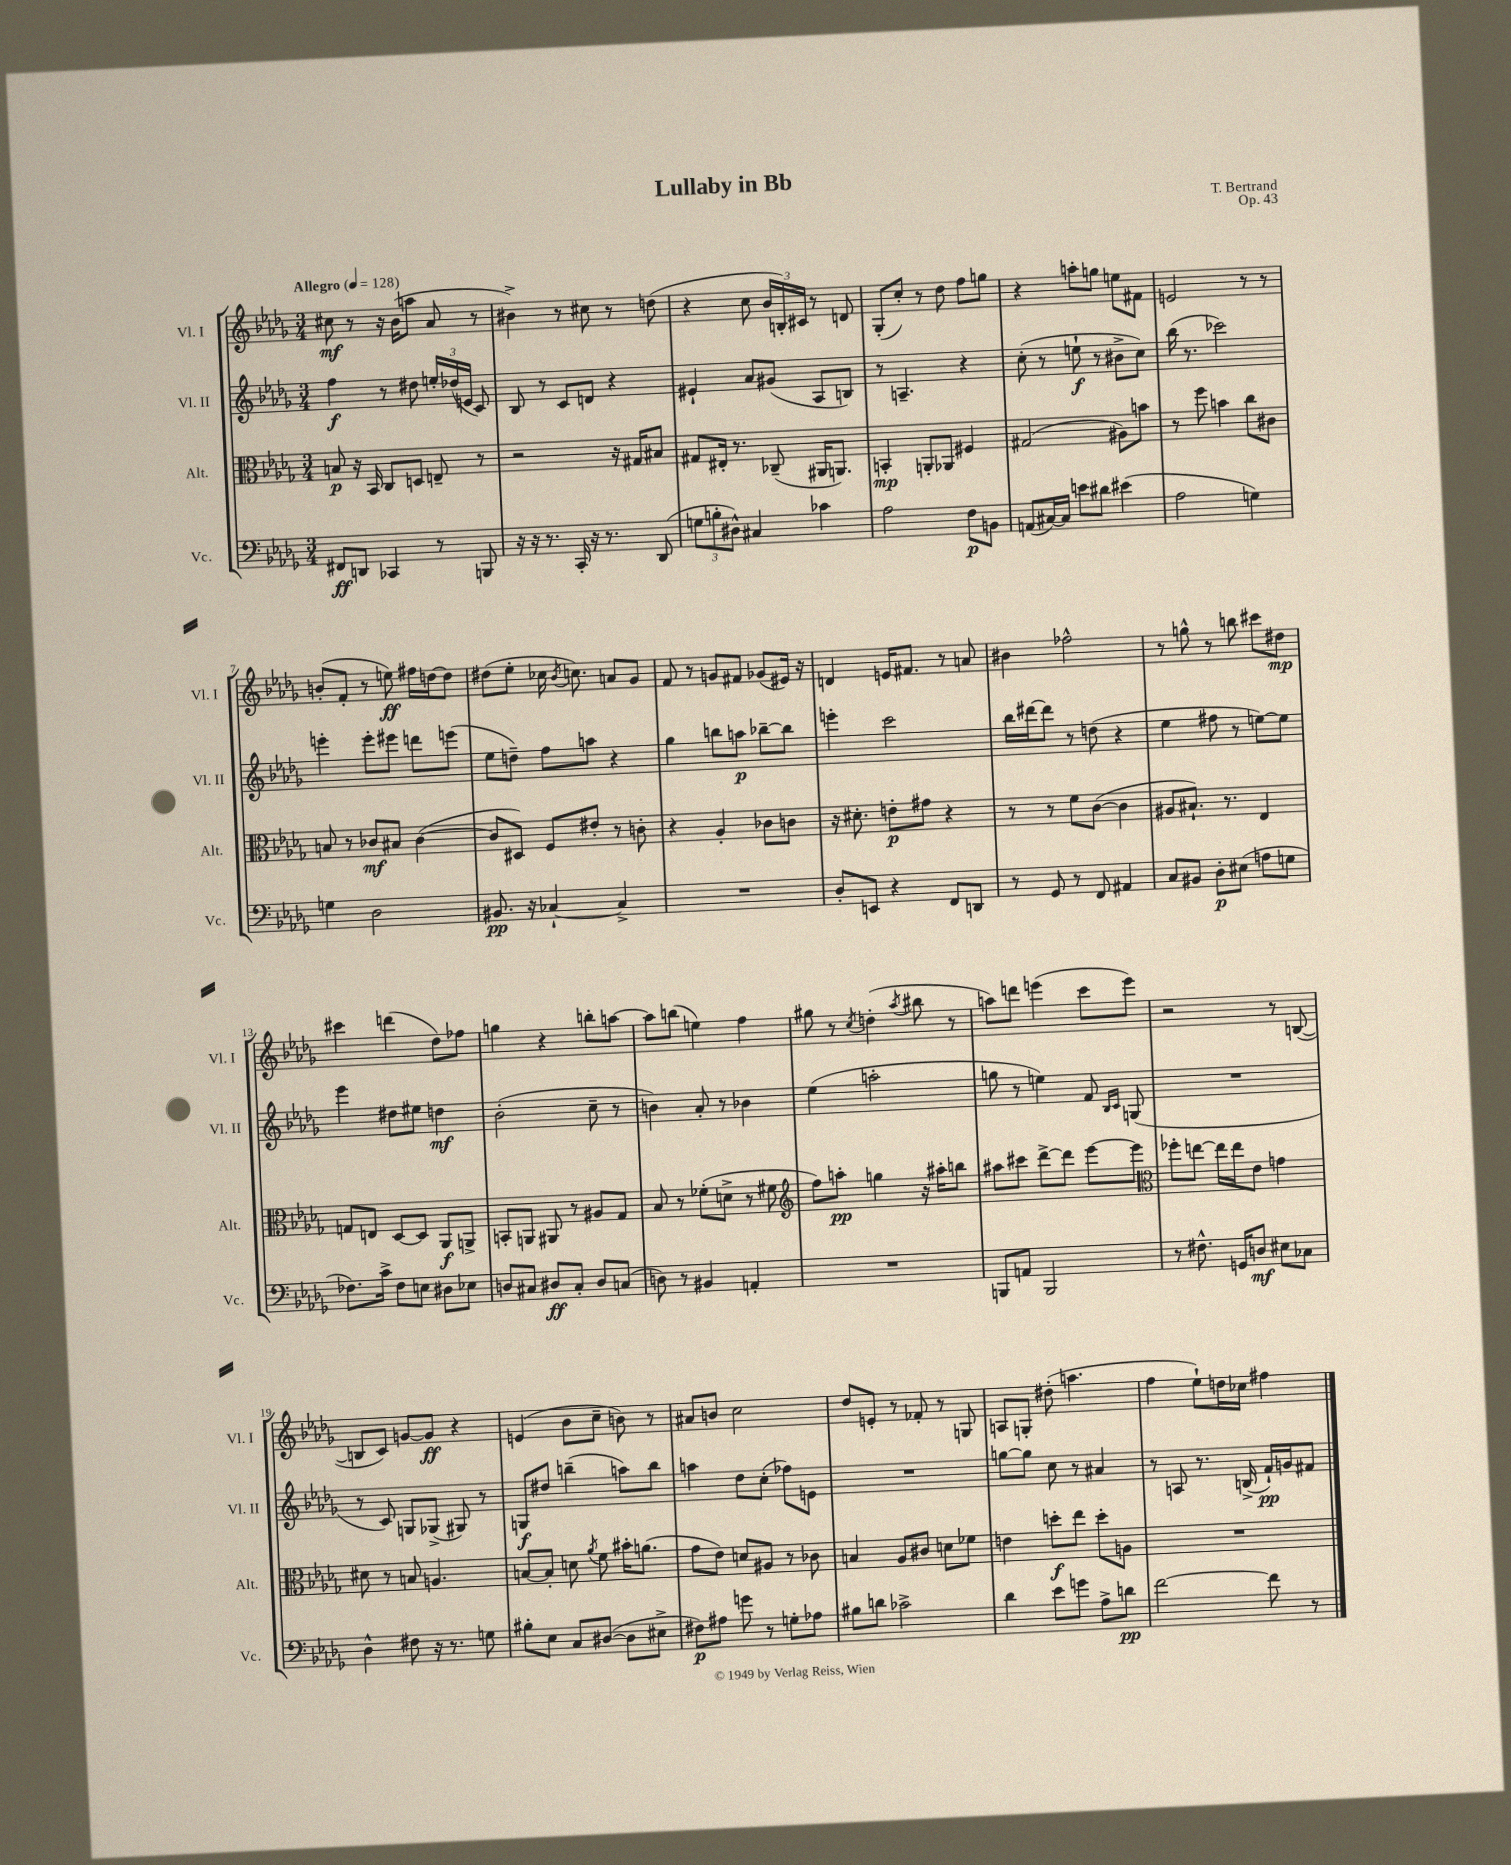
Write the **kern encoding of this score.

**kern	**dynam	**kern	**dynam	**kern	**dynam	**kern	**dynam
*part4	*part4	*part3	*part3	*part2	*part2	*part1	*part1
*staff4	*staff4	*staff3	*staff3	*staff2	*staff2	*staff1	*staff1
*I"Vc.	*	*I"Alt.	*	*I"Vl. II	*	*I"Vl. I	*
*I'Vc.	*	*I'Alt.	*	*I'Vl. II	*	*I'Vl. I	*
*clefF4	*	*clefC3	*	*clefG2	*	*clefG2	*
*k[b-e-a-d-g-]	*	*k[b-e-a-d-g-]	*	*k[b-e-a-d-g-]	*	*k[b-e-a-d-g-]	*
*M3/4	*	*M3/4	*	*M3/4	*	*M3/4	*
*MM128	*	*MM128	*	*MM128	*	*MM128	*
=1	=1	=1	=1	=1	=1	=1	=1
!	!	!	!	!	!	!LO:TX:a:B:t=Allegro	!
8FF#X/L	ff	8Bn/	p	4ff\	f	8cc#X\	mf
8DDn/J	.	16r	.	.	.	8r	.
.	.	16BB-/	.	.	.	.	.
4CC-X/	.	8C/L	.	8r	.	16r	.
.	.	.	.	.	.	(16b-\KL	.
.	.	8Dn/J	.	8dd#X\	.	8aan\J	.
8r	.	8En~/	.	24een'/LL	.	8a-/	.
.	.	.	.	(24dd-X/	.	.	.
.	.	.	.	24en/JJ	.	.	.
8BBBn/	.	8r	.	8c/)	.	8r	.
=2	=2	=2	=2	=2	=2	=2	=2
16r	.	2r	.	8B-/	.	4b#X^\)	.
16r	.	.	.	.	.	.	.
8.r	.	.	.	8r	.	.	.
.	.	.	.	8c/L	.	8r	.
16CC'/	.	.	.	.	.	.	.
16r	.	.	.	8dn/J	.	8cc#X\	.
8.r	.	.	.	.	.	.	.
.	.	16r	.	4r	.	8r	.
.	.	16G#X/KL	.	.	.	.	.
(8DD-/	.	8B#X/J	.	.	.	(8ddn\	.
=3	=3	=3	=3	=3	=3	=3	=3
12Gn\L	.	8G#X/L	.	4e#X`/	.	4r	.
12Bn'\	.	.	.	.	.	.	.
.	.	16E#X'/Jk	.	.	.	.	.
12D#X^^\J)	.	.	.	.	.	.	.
.	.	8.r	.	.	.	.	.
4C#X/	.	.	.	8a-/L	.	8cc\	.
.	.	(8C-X~/	.	(8g#X/J	.	24b-/LL	.
.	.	.	.	.	.	24Bn'/)	.
.	.	.	.	.	.	24c#X/JJ	.
4c-X\	.	16AA#X/KL	.	8A-/L	.	8r	.
.	.	8.AAn/J)	.	.	.	.	.
.	.	.	.	8Bn/J)	.	8dn/	.
=4	=4	=4	=4	=4	=4	=4	=4
2A-\	.	4BBn'/	mp	8r	.	(8G-'/L	.
.	.	.	.	4.An~/	.	8cc'/J)	.
.	.	8AAn'/L	.	.	.	8r	.
.	.	8AA-X/J	.	.	.	8dd-\	.
8F\L	p	4F#X/	.	4r	.	8ff\L	.
8BBn\J	.	.	.	.	.	8ggn\J	.
=5	=5	=5	=5	=5	=5	=5	=5
(8AAn/L	.	(2G#X/	.	(8cc'\	.	4r	.
[16C#X/L)	.	.	.	8r	.	.	.
16C#/JJ]	.	.	.	.	.	.	.
8en\L	.	.	.	8een`\	f	8aan'\L	.
8d#X\J	.	.	.	8r	.	8ggn\J	.
(4e#X\	.	8A#X\L)	.	8b#X^\L	.	8een\L	.
.	.	8bn\J	.	8cc\J)	.	8f#X\J	.
=6	=6	=6	=6	=6	=6	=6	=6
2A-\	.	8r	.	(16bb-\	.	2en/	.
.	.	.	.	8.r	.	.	.
.	.	8ff\	.	.	.	.	.
.	.	4bn\	.	2ccc-X\)	.	.	.
4Gn\)	.	8cc\L	.	.	.	8r	.
.	.	8c#X\J	.	.	.	8r	.
!!LO:LB:g=z
=7	=7	=7	=7	=7	=7	=7	=7
4Gn\	.	8Bn/	.	4eeen'\	.	(8bn'/L	.
.	.	8r	.	.	.	8f'/J	.
2D-\	.	8c-X/L	mf	8eee'\L	.	8r	.
.	.	8B#X/J	.	8eee#X\J	.	8een\)	ff
.	.	([4c-\	.	8dddn\L	.	16ff#X\LL	.
.	.	.	.	.	.	[16ddn\J	.
.	.	.	.	(8eeen\J	.	8dd\J]	.
=8	=8	=8	=8	=8	=8	=8	=8
8.BB#X/	pp	8c-/L]	.	8ee-\L	.	(8dd#X\L	.
.	.	8D#X/J)	.	8ddn~\J)	.	8ee-'\J	.
16r	.	.	.	.	.	.	.
[4C-X`/	.	8F/L	.	8ff\L	.	16cc-X\	.
.	.	.	.	.	.	8qb-/	.
.	.	.	.	.	.	8.ccn\)	.
.	.	8e#X'/J	.	8aan\J	.	.	.
4C-^/]	.	8r	.	4r	.	8an/L	.
.	.	8cn'\	.	.	.	8g-/J	.
=9	=9	=9	=9	=9	=9	=9	=9
2.r	.	4r	.	4gg-\	.	8f/	.
.	.	.	.	.	.	8r	.
.	.	4A-'/	.	8bbn\L	.	8gn/L	.
.	.	.	.	8aan\J	p	8f#X/J	.
.	.	8c-X\L	.	[8bb-X~\L	.	(8g-X/L	.
.	.	8cn\J	.	8bb-\J]	.	16e#X/Jk)	.
.	.	.	.	.	.	16r	.
=10	=10	=10	=10	=10	=10	=10	=10
8D-'/L	.	16r	.	4eeen'\	.	4dn/	.
.	.	8.d#X'\	.	.	.	.	.
8EEn/J	.	.	.	.	.	.	.
4r	.	8en'\L	p	2ccc\	.	16en/KL	.
.	.	.	.	.	.	8.f#X/J	.
.	.	8g#X\J	.	.	.	.	.
8FF/L	.	4r	.	.	.	8r	.
8DDn/J	.	.	.	.	.	8an/	.
=11	=11	=11	=11	=11	=11	=11	=11
8r	.	8r	.	16bb-\LL	.	4b#X\	.
.	.	.	.	[16ddd#X\J	.	.	.
8GG-/	.	8r	.	8ddd#\J]	.	.	.
8r	.	8f\L	.	8r	.	2ff-X^^\	.
8FF/	.	([8c\J	.	(8ddn\	.	.	.
4AA#X/	.	4c\]	.	4r	.	.	.
=12	=12	=12	=12	=12	=12	=12	=12
8C/L	.	8A#X/L	.	4ee-\	.	8r	.
8BB#X/J	.	8.B#X`/J)	.	.	.	8ggn^^\	.
8D-'\L	p	.	.	8ff#X\	.	8r	.
.	.	8.r	.	.	.	.	.
(8E#X\J	.	.	.	8r	.	8bbn\	.
8An\L	.	4E-/	.	[8een\L)	.	8ccc#X\L	.
8Gn\J	.	.	.	8ee\J]	.	8dd#X\J	mp
!!LO:LB:g=z
=13	=13	=13	=13	=13	=13	=13	=13
8.F-X\L)	.	8Gn/L	.	4eee-\	.	4ccc#X\	.
.	.	8En/J	.	.	.	.	.
16c^\Jk	.	.	.	.	.	.	.
8F-\L	.	[8D-/L	.	8dd#X\L	.	(4dddn\	.
8En\J	.	8D-/J]	.	8ee#X\J	.	.	.
8D#X\L	.	8AA-/L	f	4ddn\	mf	8dd-\L)	.
8E-X\J	.	8AAn^/J	.	.	.	8ff-X\J	.
=14	=14	=14	=14	=14	=14	=14	=14
8Dn/L	.	8BBn'/L	.	(2b-'\	.	4ggn\	.
8C#X/J	.	8AAn/J	.	.	.	.	.
8D#X/L	ff	8AA#X/	.	.	.	4r	.
8C#'/J	.	8r	.	.	.	.	.
8D#/L	.	8A#X/L	.	8cc~\	.	8bbn'\L	.
(8Cn/J	.	8G-/J	.	8r	.	[8aan\J	.
=15	=15	=15	=15	=15	=15	=15	=15
8Dn\)	.	8B-/	.	4bn\)	.	8aa\L]	.
8r	.	8r	.	.	.	(8bbn\J	.
4BB#X/	.	(8f-X'\L	.	8a-'/	.	4een\)	.
.	.	8dn^\J	.	8r	.	.	.
4AAn'/	.	8r	.	4b-X\	.	4ff\	.
.	.	8f#X\	.	.	.	.	.
=16	=16	=16	=16	=16	=16	=16	=16
*	*	*clefG2	*	*	*	*	*
2.r	.	8ff\L)	.	(4ee-\	.	8gg#X\	.
.	.	8aan'\J	pp	.	.	8r	.
.	.	.	.	.	.	8qcc/	.
.	.	4ggn\	.	2aan'\	.	(4ddn'\	.
.	.	.	.	.	.	8qaa-/	.
.	.	16r	.	.	.	8bb#X\	.
.	.	16aa#X'\KL	.	.	.	.	.
.	.	8bbn\J	.	.	.	8r	.
=17	=17	=17	=17	=17	=17	=17	=17
8BBBn/L	.	8aa#X\L	.	8ggn\	.	8aan\L)	.
8AAn/J	.	8ccc#X\J	.	8r	.	8dddn\J	.
2BBB/	.	[8ddd-^\L	.	4een\)	.	(4eeen\	.
.	.	8ddd-\J]	.	.	.	.	.
.	.	[8eee-\L	.	8f/	.	8ccc\L	.
.	.	.	.	16qqB-/LL	.	.	.
.	.	.	.	16qqc/JJ	.	.	.
.	.	8eee-\J]	.	(8Gn/	.	8eee\J)	.
=18	=18	=18	=18	=18	=18	=18	=18
*	*	*clefC3	*	*	*	*	*
8r	.	8ff-X'\L	.	2.r	.	2r	.
8.F#X^^\	.	[8een\J	.	.	.	.	.
.	.	16ee\LL]	.	.	.	.	.
16GGn/KL	.	16ee\J	.	.	.	.	.
8Dn/J	mf	8e-\J	.	.	.	.	.
8E#X\L	.	4gn\	.	.	.	8r	.
8C-X\J	.	.	.	.	.	([8Bn/	.
!!LO:LB:g=z
=19	=19	=19	=19	=19	=19	=19	=19
4D-^^\	.	8d#X\	.	8r	.	8Bn/L]	.
.	.	8r	.	8c/)	.	8c/J)	.
8F#X\	.	8Bn/	.	8Gn/L	.	[8gn/L	.
16r	.	4.An/	.	(8G-X^/J	.	8g/J]	ff
8.r	.	.	.	.	.	.	.
.	.	.	.	8G#X/)	.	4r	.
8Gn\	.	.	.	8r	.	.	.
=20	=20	=20	=20	=20	=20	=20	=20
8B#X'\L	.	[8Bn/L	.	8Gn/L	f	(4en/	.
8E-\J	.	8B'/J]	.	8dd#X/J	.	.	.
8C/L	.	8dn\	.	(4bbn~\	.	8b-\L	.
.	.	8qa-/	.	.	.	.	.
([8D#X/J	.	8f\	.	.	.	8cc~\J	.
8D#\L]	.	16b#X'\KL	.	8aan\L)	.	8bn\)	.
.	.	(8.an\J	.	.	.	.	.
8E#X^\J	.	.	.	8bb\J	.	8r	.
=21	=21	=21	=21	=21	=21	=21	=21
8F#X\L)	p	8g-\L	.	4aan\	.	8a#X/L	.
8A#X\J	.	8e-\J)	.	.	.	8bn/J	.
8gn\	.	8dn/L	.	8dd-\L	.	2cc\	.
8r	.	8A#X/J	.	(8cc'\J	.	.	.
8Gn'\L	.	8r	.	8ff-X\L)	.	.	.
8A-X\J	.	8c-X\	.	8en\J	.	.	.
=22	=22	=22	=22	=22	=22	=22	=22
8B#X\L	.	4Bn/	.	2.r	.	8dd-/L	.
8dn\J	.	.	.	.	.	8en'/J	.
2c-X^\	.	8A-/L	.	.	.	8r	.
.	.	8c#X/J	.	.	.	8f-X'/	.
.	.	8dn\L	.	.	.	8r	.
.	.	8f-X\J	.	.	.	8Gn/	.
=23	=23	=23	=23	=23	=23	=23	=23
4d-\	.	4en\	.	[8ggn\L	.	8An/L	.
.	.	.	.	8gg\J]	.	8Gn'/J	.
8e-\L	.	8ddn'\L	f	8cc\	.	(8dd#X'\	.
8gn\J	.	8ee-\J	.	8r	.	4.aan\	.
8A-^\L	.	8dd'\L	.	4a#X/	.	.	.
8dn\J	pp	8An\J	.	.	.	.	.
=24	=24	=24	=24	=24	=24	=24	=24
[2f\	.	2.r	.	8r	.	4ff\	.
.	.	.	.	8An/	.	.	.
.	.	.	.	8.r	.	8ee-`\L)	.
.	.	.	.	.	.	16ddn\L	.
.	.	.	.	(16Bn^/	.	16cc-X\JJ	.
8f\]	.	.	.	16f`/LL)	pp	4ff#X\	.
.	.	.	.	16gn/J	.	.	.
8r	.	.	.	8f#X/J	.	.	.
==	==	==	==	==	==	==	==
*-	*-	*-	*-	*-	*-	*-	*-
